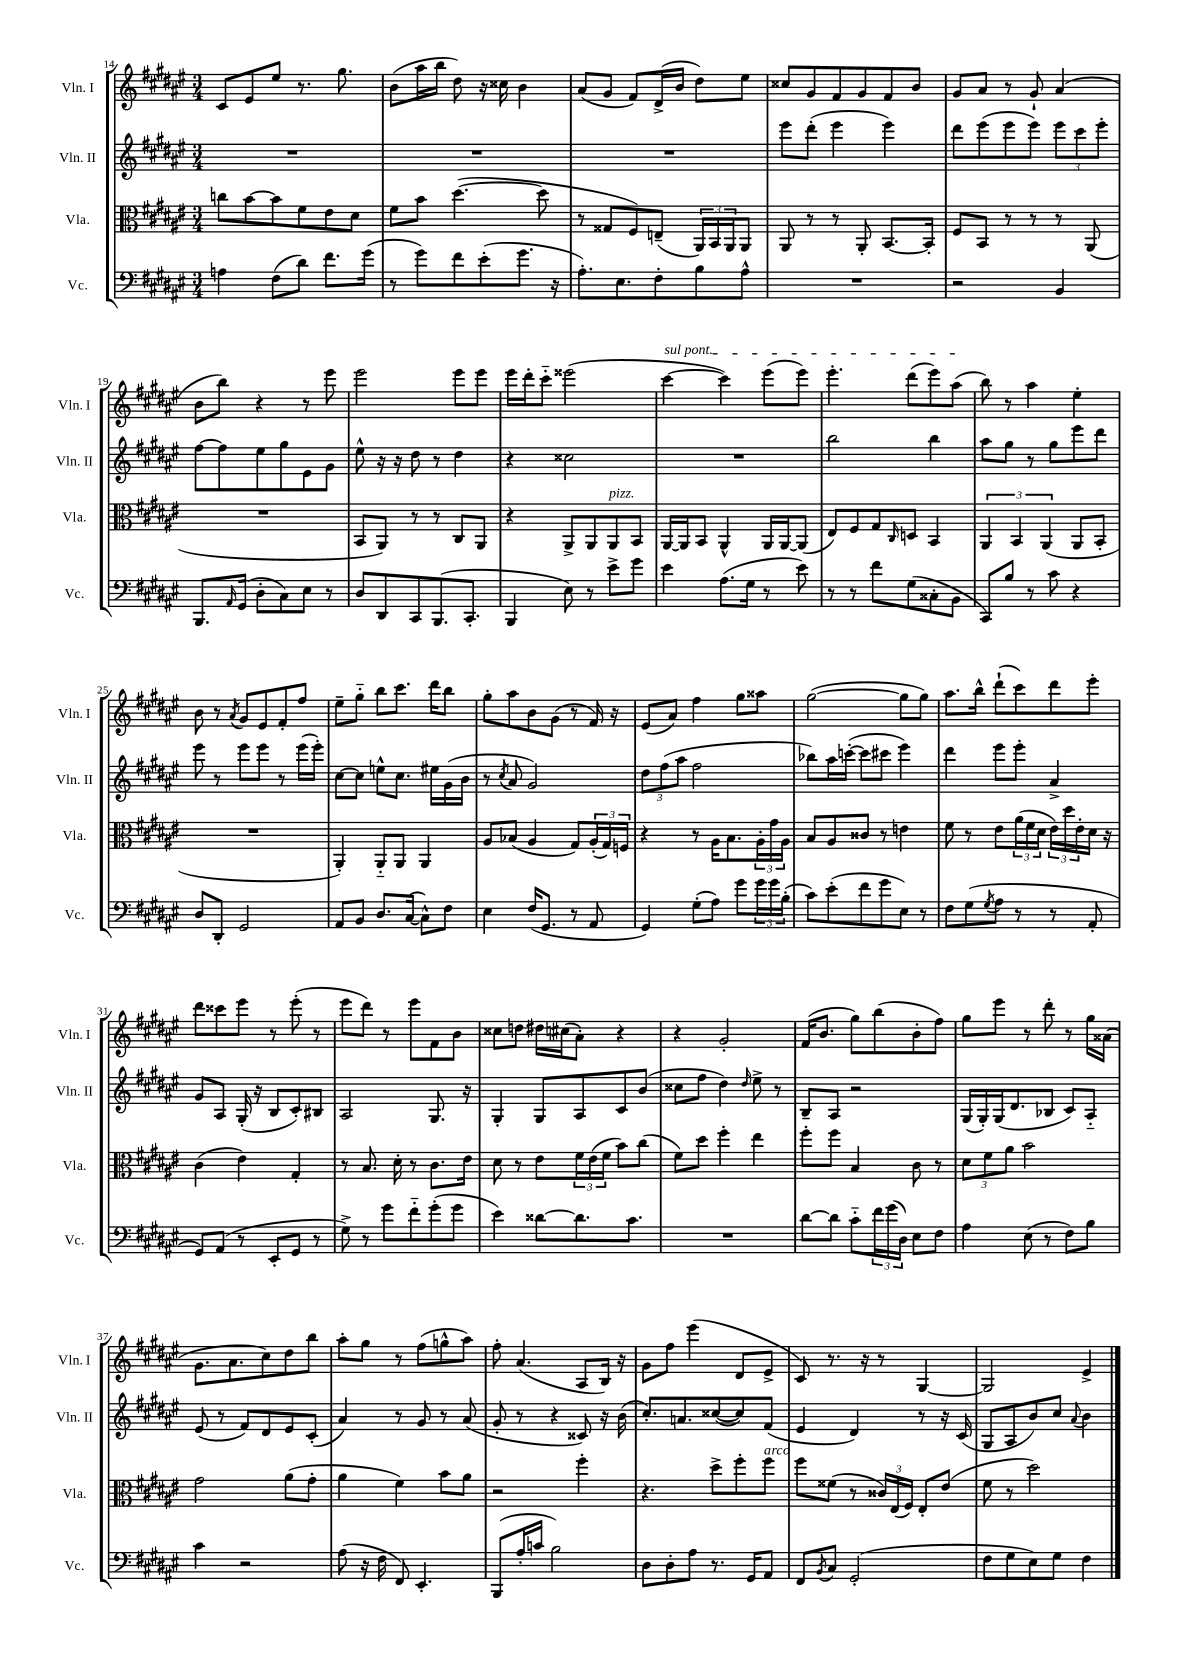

**kern	**kern	**kern	**kern
*staff4	*staff3	*staff2	*staff1
*clefF4	*clefC3	*clefG2	*clefG2
*k[f#c#g#d#a#e#]	*k[f#c#g#d#a#e#]	*k[f#c#g#d#a#e#]	*k[f#c#g#d#a#e#]
*M3/4	*M3/4	*M3/4	*M3/4
4A	8cc	2.r	8c#
.	[8b	.	8e#
(8F#	8b]	.	8ee#
8d#)	8f#	.	8.r
8.f#	8e#	.	.
.	.	.	8.gg#
.	8d#	.	.
(16g#	.	.	.
=	=	=	=
8r	8f#	2.r	(8b
8g#)	8b	.	16aa#
.	.	.	16bb
8f#	([4.dd#	.	8dd#)
(8e#'	.	.	16r
.	.	.	16cc##
8.g#	.	.	4b
.	8dd#]	.	.
16r	.	.	.
=	=	=	=
8.A#')	8r	2.r	(8a#
.	8G##	.	8g#
8.E#	.	.	.
.	8F#)	.	8f#)
8F#'	(8E~	.	(16d#^
.	.	.	16b
8B	24AA#)	.	8dd#)
.	24BB	.	.
.	24AA#	.	.
8A#^^	8AA#	.	8ee#
=	=	=	=
2.r	8AA#	8eee#	8cc##
.	8r	(8ddd#'	8g#
.	8r	4eee#	8f#
.	8AA#'	.	8g#
.	[8.BB	4eee#)	8f#
.	.	.	8b
.	16BB']	.	.
=	=	=	=
2r	8F#	8ddd#	8g#
.	8BB	(8eee#	8a#
.	8r	8eee#	8r
.	8r	8eee#)	8g#`
4BB	8r	12eee#	(4a#
.	.	12ccc#	.
.	(8AA#	.	.
.	.	12eee#'	.
=	=	=	=
8.BBB	2.r	[8ff#	8b
.	.	8ff#]	8bb)
16qqAA#	.	.	.
(16GG#	.	.	.
8D#'	.	8ee#	4r
8C#)	.	8gg#	.
8E#	.	8e#	8r
8r	.	8g#	8eee#
=	=	=	=
8D#	8BB	8ee#^^	2eee#
8DD#	8AA#)	16r	.
.	.	16r	.
8CC#	8r	8dd#	.
(8.BBB	8r	8r	.
.	8C#	4dd#	8eee#
8.CC#'	.	.	.
.	8AA#	.	8eee#
=	=	=	=
4BBB	4r	4r	16eee#
.	.	.	16ddd#'
.	.	.	8ccc#'~
8E#)	8AA#^	2cc##	(2eee##
8r	8AA#	.	.
8e#^	8AA#	.	.
8g#	8BB	.	.
=	=	=	=
4e#	[16AA#	2.r	[4ccc#
.	16AA#]	.	.
.	8BB	.	.
(8.A#	4AA#^^	.	4ccc#])
16G#	.	.	.
8r	16AA#	.	(8eee#
.	[16AA#	.	.
8e#)	(8AA#]	.	8eee#)
=	=	=	=
8r	8E#)	2bb	4.eee#'
8r	8F#	.	.
8f#	8G#	.	.
.	16qqC#	.	.
(8G#	8D	.	(8ddd#
8C##'	4BB	4bb	8eee#)
8BB	.	.	(8aa#
=	=	=	=
8CC#)	6AA#	8aa#	8bb)
8B	.	8gg#	8r
.	6BB	.	.
8r	.	8r	4aa#
.	(6AA#	.	.
8c#	.	8gg#	.
4r	8AA#	8eee#	4ee#'
.	8BB'	8ddd#	.
=	=	=	=
8D#	2.r	8eee#	8b
8DD#'	.	8r	8r
.	.	.	8qa#
2GG#	.	8eee#	8g#
.	.	8eee#	8e#
.	.	8r	8f#'
.	.	(16eee#	8ff#
.	.	16eee#')	.
=	=	=	=
8AA#	4AA#')	[8cc#	8ee#~
8BB	.	8cc#]	8gg#'~
8.D#	8AA#'~	8ee^^	8bb
.	8AA#	8.cc#	8.ccc#
([16C#	.	.	.
8C#^^])	4AA#	.	.
.	.	16ee#	16ddd#
8F#	.	(16g#	8bb
.	.	16b	.
=	=	=	=
4E#	8A#	8r	8gg#'
.	.	8qcc#	.
.	(8B-	8a#	8aa#
(16F#	4A#	2g#)	8b
8.GG#	.	.	.
.	.	.	(8g#
8r	8G#)	.	8r
8AA#	(24A#'	.	16f#)
.	24G#)	.	.
.	.	.	16r
.	24F	.	.
=	=	=	=
4GG#)	4r	12dd#	(8e#
.	.	(12ff#	.
.	.	.	8a#)
.	.	12aa#	.
(8G#'	8r	2ff#	4ff#
8A#)	16A#	.	.
.	8.B	.	.
8g#	.	.	8gg#
24g#	24A#'	.	8aa##
24g#	24g#	.	.
(24B'	24A#	.	.
=	=	=	=
8c#)	8B	8bb-)	([2gg#
(8e#'	8A#	16aa#	.
.	.	([16ccc'	.
8f#	8c##	8ccc]	.
8g#	8r	8ccc#	.
8E#)	4e	4eee#)	8gg#]
8r	.	.	8gg#)
=	=	=	=
8F#	8f#	4ddd#	8.aa#
(8G#	8r	.	.
.	.	.	16bb^^
8qG#	.	.	.
8A#	8e#	8eee#	(8ddd#`
8r	(24a#	8eee#'	8ccc#)
.	24f#	.	.
.	24d#	.	.
8r	24e#)	4a#^	8ddd#
.	24dd#	.	.
.	24e#'	.	.
8AA#'	16d#	.	8eee#'
.	16r	.	.
=	=	=	=
8GG#)	(4c#	8g#	8ddd#
(8AA#	.	8A#	8ccc##
8r	4e#)	(16G#'	8eee#
.	.	16r	.
8EE#'	.	8B	8r
8GG#	4G#'	8c#')	(8eee#'
8r	.	8B#	8r
=	=	=	=
8G#^)	8r	2A#	8eee#
8r	8.B	.	8ddd#)
8g#	.	.	8r
.	16d#'	.	.
8f#'~	8r	.	8eee#
(8g#'	8.c#	8.G#	8f#
8g#	.	.	8b
.	16e#	16r	.
=	=	=	=
4e#)	8d#	4G#'	8cc##
.	8r	.	8dd
[8d##	8e#	8G#	16dd#
.	.	.	(16cc#
8.d##]	24f#	8A#	8a#')
.	(24e#	.	.
.	24f#	.	.
.	8b)	8c#	4r
8.c#	.	.	.
.	(8cc#	(8b	.
=	=	=	=
2.r	8f#)	8cc##	4r
.	8dd#	8ff#	.
.	4ff#'	4dd#)	2g#'
.	.	16qqdd#	.
.	4ee#	8ee#^	.
.	.	8r	.
=	=	=	=
[8d#	8ff#'	8B~	(16f#
.	.	.	8.b
8d#]	8ff#	8A#	.
8c#'~	4B	2r	8gg#)
24f#	.	.	(8bb
(24g#	.	.	.
24D#)	.	.	.
8E#	8c#	.	8b'
8F#	8r	.	8ff#)
=	=	=	=
4A#	12d#	(16G#	8gg#
.	.	16G#')	.
.	12f#	.	.
.	.	(16G#	8eee#
.	12a#	.	.
.	.	8.d#	.
(8E#	2b	.	8r
8r	.	8B-	8ddd#'
8F#)	.	8c#)	8r
8B	.	8A#'~	16gg#
.	.	.	(16a##
=	=	=	=
4c#	2g#	(8e#	8.g#
.	.	8r	.
.	.	.	8.a#
2r	.	8f#)	.
.	.	8d#	8cc#)
.	(8a#	8e#	8dd#
.	8g#'	(8c#'	8bb
=	=	=	=
(8A#	4a#	4a#)	8aa#'
16r	.	.	8gg#
16F#	.	.	.
8FF#)	4f#)	8r	8r
4.EE#'	.	8g#	(8ff#
.	8b	8r	8gg^^
.	8a#	(8a#	8aa#)
=	=	=	=
(8BBB	2r	8g#'	8ff#'
16A#'	.	8r	(4.a#
16c	.	.	.
2B)	.	4r	.
.	4ff#'	8c##)	8A#
.	.	16r	16B)
.	.	(16b	16r
=	=	=	=
8D#	4.r	8.cc#')	8g#
8D#'	.	.	8ff#
.	.	8.a	.
8A#	.	.	(4eee#
8.r	8dd#^	([8cc##	.
.	8ff#'	8cc##])	8d#
16GG#	.	.	.
8AA#	8ff#	(8f#	8e#^
=	=	=	=
8FF#	8ff#	4e#	8c#)
8qBB	.	.	.
8C#	(8f##	.	8.r
(2GG#'	8r	4d#)	.
.	.	.	16r
.	24c##)	.	8r
.	(24E#	.	.
.	24F#)	.	.
.	8E#'	8r	[4G#
.	(8e#	16r	.
.	.	(16c#	.
=	=	=	=
8F#	8f#	8G#	2G#]
8G#	8r	8A#	.
8E#)	2dd#)	8b)	.
8G#	.	8cc#	.
.	.	8qqa#	.
4F#	.	4b	4e#^
==	==	==	==
*-	*-	*-	*-
